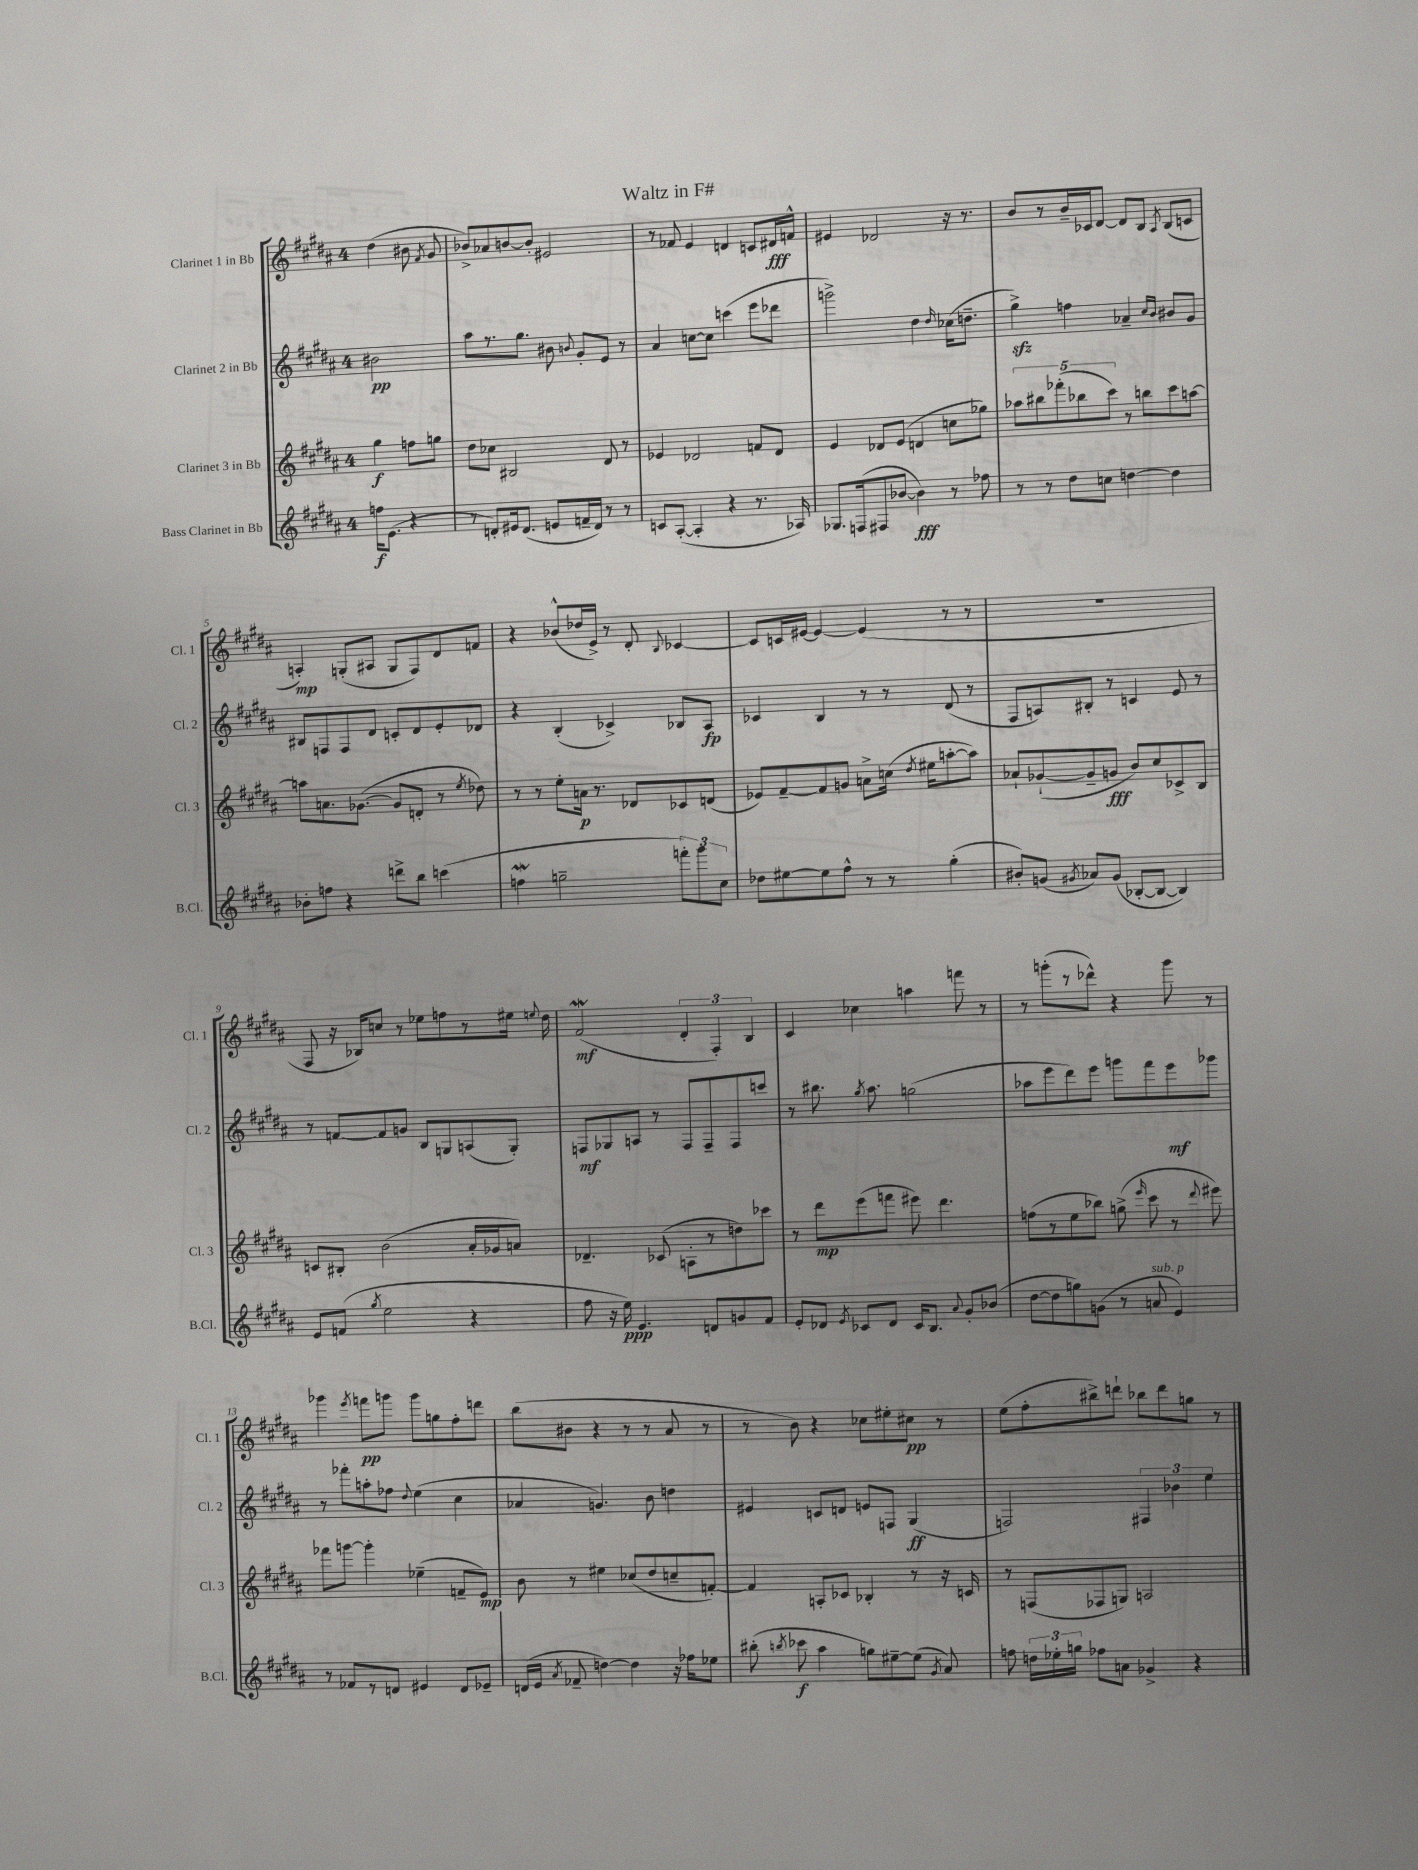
\header { title = "Waltz in F#" }
<<
\new StaffGroup <<
\new Staff = "s0" \with { instrumentName = "Clarinet 1 in Bb" shortInstrumentName = "Cl. 1" } {
    \clef treble \key b \major \once \override Staff.TimeSignature.style = #'single-digit \time 4/4 \partial 2
    \autoBeamOff dis''4( bis'8 \acciaccatura { fis'8 } gis'8 |
    bes'8[->) aes'8 b'8~ b'8]-. eis'2 |
    r8 fes'8 e'4 d'4 c'8[ dis'16\fff f'16]-^ |
    eis'4 des'2 r16 r8. |
    b'8[ r8 b'16-- ces'16 dis'8]~ dis'8[ b8] \acciaccatura { ais8 } b8[( c'8] |
    a4-.\mp) g8[-.( ais8] g8[ fis8) dis'8 f'8] |
    r4 bes'8[-^( des''16 e'16]->) r8 dis'8-. \appoggiatura { b8 } ces'4~ |
    ces'8[ c'16 eis'16]~ eis'4~ eis'4( r8 r8 |
    R1 |
    fis8 r16 bes16[) c''8] r8 ees''8[ f''8 r8 eis''16] \appoggiatura { e''8 } dis''16 |
    fis'2\mordent\mf( \tuplet 3/2 { dis'4-. fis4-.) b4 } |
    cis'4 ces''4 a''4 f'''8 r8 |
    r8 g'''8[-.( r8 des'''8]-^) r4 g'''8 r8 |
    ges'''4 \acciaccatura { e'''8 } f'''8[\pp g'''8] g'''8[ g''8 fis''8-. d'''8] |
    b''8[( bis'8] r4 r8 r8 ais'8 r8 |
    r8 b'8) r4 ces''8[ eis''8-. cis''8]\pp r8 |
    e''8[( fis''8-. bis''8->) d'''8]-! bes''8[ d'''8 g''8] r8 \bar "|." |
}
\new Staff = "s1" \with { instrumentName = "Clarinet 2 in Bb" shortInstrumentName = "Cl. 2" } {
    \clef treble \key b \major \once \override Staff.TimeSignature.style = #'single-digit \time 4/4 \partial 2
    \autoBeamOff bis'2\pp |
    ais''8[ r8. gis''8.] bis'8 \appoggiatura { b'8 } gis'8[-. e'8] r8 |
    ais'4 c''8[~ c''8] c'''4( e'''8[ des'''8] |
    g'''2->) dis''4 \grace { dis''16 } ces''16[( d''8.]-- |
    gis''4->\sfz) f''4 aes'4-- \grace { cis''16[ b'16] } bis'8[ gis'8] |
    bis8[ f8 f8 dis'8] c'8[-. dis'8 e'8-. des'8] |
    r4 b4-.( ces'4->) bes8[ ais8]\fp |
    ces'4 b4 r8 r8 dis'8( r8 |
    fis8[ a8) bis8]-. r8 c'4 e'8 r8 |
    r8 f'8[~ f'8 g'8] b8[ g8 a8( g8]-.) |
    f8[\mf ges8 a8] r8 f8[ f8-- f8 c'''8] |
    r8 bis''8. \acciaccatura { gis''8 } ais''8. g''2( |
    aes''8[ e'''8 dis'''8) e'''8] g'''8[ fis'''8 e'''8\mf ges'''8] |
    r8 fes'''8[-. a''8-. fes''8] \appoggiatura { dis''8 } e''4( cis''4 |
    aes'4 g'4.) b'8 d''4 |
    eis'4 c'8[ d'8] e'8[ f8] gis4\ff( |
    f2) \tuplet 3/2 { fis4 bes'4 e''4 } \bar "|." |
}
\new Staff = "s2" \with { instrumentName = "Clarinet 3 in Bb" shortInstrumentName = "Cl. 3" } {
    \clef treble \key b \major \once \override Staff.TimeSignature.style = #'single-digit \time 4/4 \partial 2
    \autoBeamOff gis''4\f f''8[ g''8] |
    dis''8[ ces''8] bis2 dis'8 r8 |
    ees'4 des'2 f'8[ des'8] |
    e'4 des'8[ e'8]( d'4 c''8[ ges''8]) |
    \tuplet 5/4 { aes''8[ bis''8 fes'''8-.( bes''8 cis'''8]) } r8 b''8[ cis'''8 a''8]~ |
    a''8[ a'8. ges'8.]~( ges'8[ d'8]-. r8 \acciaccatura { e''8 } des''8) |
    r8 r8 e''8[-. a'16]\p r8. des'8[ ces'8 d'8]( |
    ees'8[) fis'8~-- fis'8 g'8] a'8[-> c''16]( \acciaccatura { dis''8 } eis''16[ a''8~-. a''8]) |
    aes'8[-! ges'8~-!( ges'8-- g'8]\fff b'8[) cis''8 ces'8-> b8] |
    c'8[ bis8]-. b'2( ais'16[-. ges'16 a'8]) |
    des'4.-- ces'8( a8[-. r8 d''8) ces'''8] |
    r8 dis'''8[\mp e'''8( f'''8] eis'''8) dis'''4. |
    f''8[( r8 e''8 bes''8]) g''8->( \grace { e'''16 } cis'''8 r8 \appoggiatura { dis'''8 } eis'''8) |
    fes'''8[ g'''8]~ g'''4-. ees''4--( f'8[-- e'8]\mp) |
    b'8 r8 eis''4 ces''8[( dis''8 c''8-- f'8]~-.) |
    f'4 a8[-. ces'8] bes4-. r8 r16 c'16 |
    r8 f8[( fes8 g8]) a2 \bar "|." |
}
\new Staff = "s3" \with { instrumentName = "Bass Clarinet in Bb" shortInstrumentName = "B.Cl." } {
    \clef treble \key b \major \once \override Staff.TimeSignature.style = #'single-digit \time 4/4 \partial 2
    \autoBeamOff f''16[\f e'8.]( r4 |
    r8 d'8[-.) eis'16 d'8.]( e'8[ f'16-- d'16]) r8 r8 |
    c'8[ ais8]~-.( ais4-. r4 r8. aes16) |
    ges8.[ f16( fis8 bes'8]~ bes'4\fff) r8 fes''8 |
    r8 r8 dis''8[ c''8] d''4~ d''4 |
    bes'8[-. f''8] r4 d'''8[-> b''8] c'''4( |
    f''4\mordent g''2-- \tuplet 3/2 { f'''8[-.) gis'''8 cis''8] } |
    des''8[ eis''8~ eis''8 fis''8]-^ r8 r8 gis''4-.( |
    bis'8[-.) g'8]( \acciaccatura { gis'8 } aes'8[) gis'8]( bes8[~-. bes8]~ bes4) |
    e'8[ f'8]( \acciaccatura { gis''8 } e''2 r4 |
    fis''8 r16 e''16\ppp) e'4. d'8[ g'8 fis'8] |
    e'8[-. des'8] \acciaccatura { e'8 } ces'8[ des'8] ces'16[ b8.] \appoggiatura { ais'8 } gis'8[-. bes'8]( |
    dis''8[~ dis''8 g''8) g'8]( r8 a'8^\markup { \italic "sub. p" } e'4) |
    r8 fes'8[ r8 d'8] eis'4 d'8[ ees'8]-- |
    d'16[( e'16] \acciaccatura { ais'8 } fes'8-- d''4~) d''4 r16 fes''16[ ees''8] |
    bis''8-.( \acciaccatura { b''8 } ces'''8\f ais''4 g''8[) eis''8~-- eis''8]( \acciaccatura { gis'8 } ais'8) |
    f''8 \tuplet 3/2 { d''16[ ees''16-. g''16] } fes''8[ a'8] ges'4-> r4 \bar "|." |
}
>>
>>
